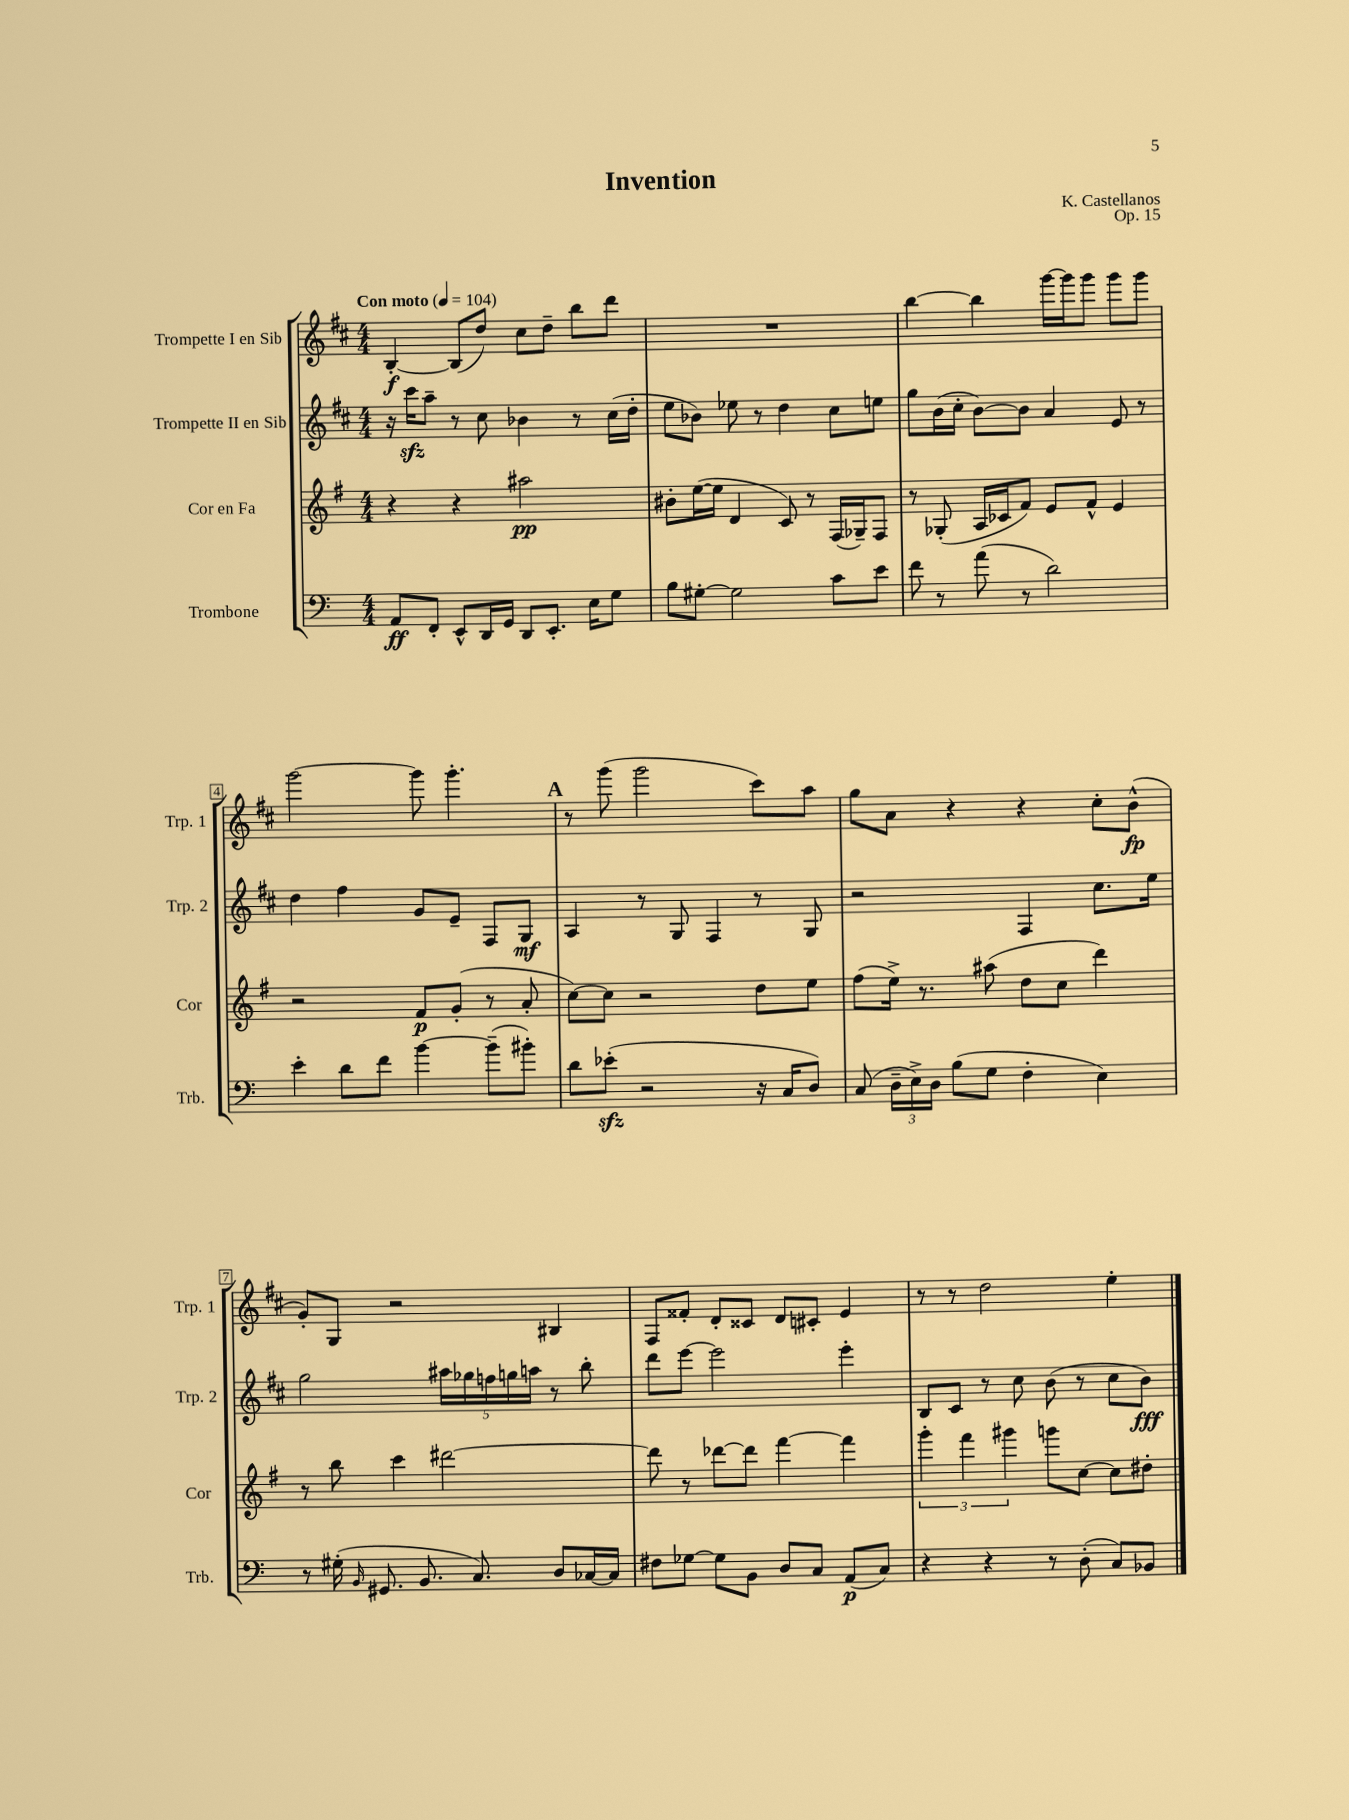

**kern	**kern	**kern	**kern
*staff4	*staff3	*staff2	*staff1
*clefF4	*clefG2	*clefG2	*clefG2
*k[]	*k[f#]	*k[f#c#]	*k[f#c#]
*M4/4	*M4/4	*M4/4	*M4/4
*MM104	*MM104	*MM104	*MM104
8AA	4r	16r	[4B'
.	.	16ccc#	.
8FF'	.	8aa~	.
8EE^^	4r	8r	(8B]
16DD	.	8cc#	8dd)
16GG	.	.	.
8DD	2aa#	4b-	8cc#
8.EE'	.	.	8dd~
.	.	8r	8bb
16E	.	.	.
8G	.	(16cc#	8ddd
.	.	16dd'	.
=	=	=	=
8B	8b#'	8ee	1r
[8G#'	([16ee	8b-)	.
.	16ee]	.	.
2G#]	4d	8ee-	.
.	.	8r	.
.	8c)	4dd	.
.	8r	.	.
8c	(16F#	8cc#	.
.	16G-~)	.	.
8e	8F#	8ee	.
=	=	=	=
8f	8r	8gg	[4bb
8r	(8G-'	(16b	.
.	.	16cc#'	.
(8a	16A	[8b)	4bb]
.	16c-	.	.
8r	8f#)	8b]	.
2d)	8e	4a	[16ggg
.	.	.	16ggg]
.	8f#^^	.	8ggg
.	4e	8e	8ggg
.	.	8r	8ggg
=	=	=	=
4e'	2r	4dd	[2ggg
8d	.	4ff#	.
8f	.	.	.
[4b	8f#	8g	8ggg]
.	(8g'	8e~	4.ggg'
(8b~]	8r	8F#	.
8b#')	8a'	8G	.
=	=	=	=
8d	[8cc)	4A	8r
(8e-'	8cc]	.	(8ggg
2r	2r	8r	2ggg
.	.	8G	.
.	.	4F#	.
16r	8dd	8r	8ccc#)
16C	.	.	.
8D)	8ee	8G	8aa
=	=	=	=
(8C	(8ff#	2r	8gg
24D~	16ee^)	.	8a
24E^)	.	.	.
.	8.r	.	.
24D	.	.	.
(8B	.	.	4r
8G	(8aa#	.	.
4F'	8dd	4F#	4r
.	8cc	.	.
4E)	4ddd)	8.cc#	8cc#'
.	.	.	(8b^^
.	.	16ee	.
=	=	=	=
8r	8r	2gg	8g')
(16G#'	8bb	.	8G
16qqBB	.	.	.
8.GG#	.	.	.
.	4ccc	.	2r
8.BB	.	.	.
.	[2ddd#	20aa#	.
.	.	20gg-	.
8.C)	.	.	.
.	.	20ff	.
.	.	20gg	.
.	.	20aa	.
8D	.	8r	4B#
[16C-	.	8bb'	.
16C-]	.	.	.
=	=	=	=
8F#	8ddd#]	8ddd	8F#
[8G-	8r	[8eee	8f##'
8G-]	[8ddd-	2eee]	8d'
8BB	8ddd-]	.	8c##
8D	[4fff#	.	8d
8C	.	.	8c#'
(8AA	4fff#]	4eee'	4e
8C)	.	.	.
=	=	=	=
4r	6ggg'	8B	8r
.	.	8c#	8r
.	6fff#	.	.
4r	.	8r	2dd
.	6ggg#	.	.
.	.	8cc#	.
8r	8ggg	(8b	.
(8D'	[8cc	8r	.
8C)	8cc]	8cc#	4ee'
8BB-	8dd#'	8b)	.
==	==	==	==
*-	*-	*-	*-
